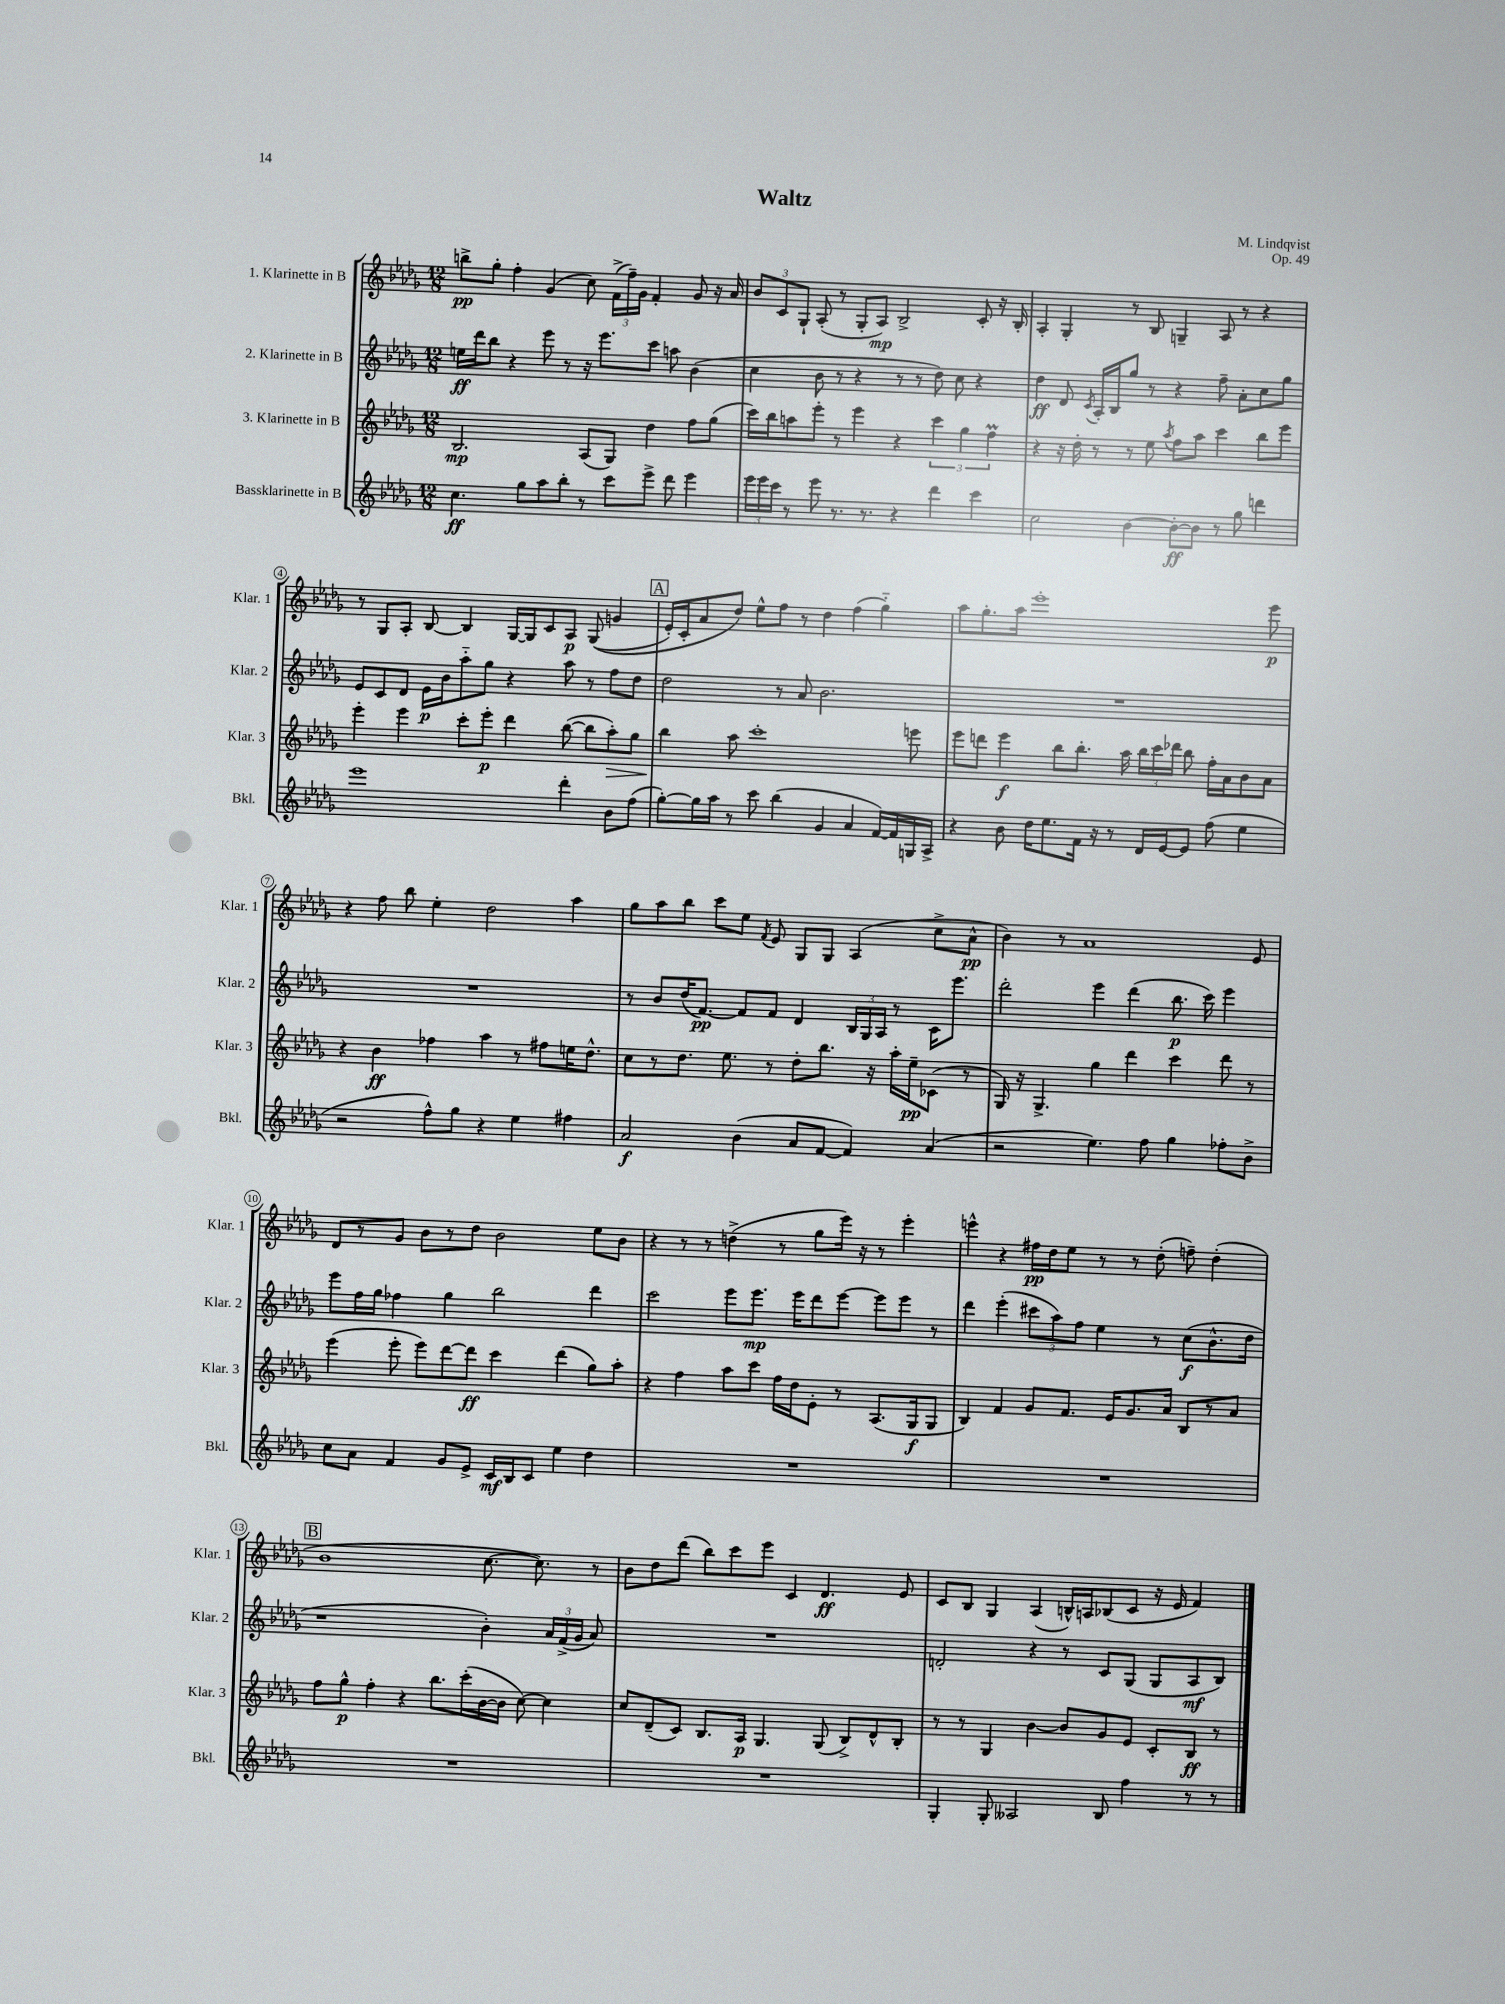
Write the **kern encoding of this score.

**kern	**kern	**kern	**kern
*staff4	*staff3	*staff2	*staff1
*clefG2	*clefG2	*clefG2	*clefG2
*k[b-e-a-d-g-]	*k[b-e-a-d-g-]	*k[b-e-a-d-g-]	*k[b-e-a-d-g-]
*M12/8	*M12/8	*M12/8	*M12/8
4.cc	2.B-	16ee	8bb^
.	.	16ddd-	.
.	.	8bb-	8gg-'
.	.	4r	4ff'
8gg-	.	.	.
8aa-	.	8eee-	(4g-
8bb-'	.	8r	.
8r	(8A-	16r	8cc)
.	.	8.eee-	.
8ccc	8G-)	.	(24f^
.	.	.	24ff~)
.	.	.	24g-
8eee-^	4dd-	8ccc	4f'
8ddd-	.	8aa	.
4eee-	8ff	(4b-	8g-
.	(8gg-	.	16r
.	.	.	16a-
=	=	=	=
24eee-	16ccc)	4cc	12b-
24eee-	.	.	.
.	16bb-	.	.
24ccc	.	.	12c
8r	8aa	.	.
.	.	.	12G-`
8eee-	8eee-'	8b-	(8A-'
8.r	8r	8r	8r
.	4eee-	4r	8G-'
8.r	.	.	.
.	.	.	8A-)
4r	4r	8r	2B-^
.	.	8r	.
4ddd-	6ccc	8dd-)	.
.	.	8cc	.
.	6gg-	.	.
4ccc	.	4r	8c'
.	6ff	.	.
.	.	.	16r
.	.	.	16B-'
=	=	=	=
2cc	4r	4dd-	4A-'
.	16r	8d-	4G-'
.	16dd-'	.	.
.	.	8qc	.
.	8r	16A-'	.
.	.	16B-	.
[4b-	8r	8gg-	8r
.	8ee-	8r	8B-
.	8qaa-	.	.
8b-'_	8ff	4r	4G~
8b-]	8aa-	.	.
8r	4ccc	8ff~	8A-
8gg-	.	8a-'	8r
4ddd	8bb-	8cc	4r
.	8eee-	8gg-	.
=	=	=	=
1eee-	4eee-'	8e-	8r
.	.	8c	8G-
.	4eee-	8d-	8A-'
.	.	16e-	[8B-
.	.	16b-	.
.	8ccc'	8aa-'~	4B-]
.	8eee-'	8gg-	.
.	4ddd-	4r	[16G-
.	.	.	16G-]
.	.	.	8c
4ddd-'	([8bb-	8aa-	8A-
.	8bb-]	8r	&((8G-
8b-	8aa-')	8ff	4g
(8ff	8gg-	8dd-	.
=	=	=	=
[8gg-')	4bb-	2dd-	16e-')
.	.	.	16c'
16gg-]	.	.	8a-
16aa-	.	.	.
8r	8aa-	.	8dd-&)
8ccc	1ccc'	.	8ee-^^
(4bb-	.	8r	8ff
.	.	8a-	8r
4g-	.	2.b-	4dd-
4a-	.	.	(4ff
[16f)	.	.	4gg-'~)
16f]	.	.	.
16G	8eee	.	.
16A-^	.	.	.
=	=	=	=
4r	8eee-	1.r	8aa-
.	8ddd	.	8.gg-'
8b-	4eee-	.	.
.	.	.	16aa-
16dd-	.	.	1eee-'
8.ee-	.	.	.
.	8bb-	.	.
16f	8.bb-'	.	.
16r	.	.	.
8r	.	.	.
.	16aa-	.	.
16d-	24bb-	.	.
.	24ccc	.	.
[16e-	.	.	.
.	24ddd-	.	.
8e-]	8bb-	.	.
(8ff	16ff'	.	.
.	16a-	.	.
4ee-	8b-	.	.
.	8a-	.	8eee-
=	=	=	=
2r	4r	1.r	4r
.	4b-	.	8ff
.	.	.	8bb-
8ff^^)	4ff-	.	4ee-'
8gg-	.	.	.
4r	4aa-	.	2dd-
4ee-	8r	.	.
.	8ff#	.	.
4ff#	16ee	.	4aa-
.	8.dd-^^	.	.
=	=	=	=
2a-	8cc	8r	8gg-
.	8r	8b-	8aa-
.	8.dd-	(16dd-	8bb-
.	.	[8.f)	.
.	.	.	8ccc
.	8.ee-	.	.
(4b-	.	8f]	8ee-
.	.	.	8qf
.	8r	8f	8e-
8a-	8dd-'	4d-	8G-
[8f	8.bb-	.	8G-
4f])	.	24B-	(4A-
.	.	24G-	.
.	16r	.	.
.	.	24A-	.
.	16aa-'	8r	.
.	16ee-~	.	.
(4a-	(8c-	16c	8cc^
.	.	8.eee-	.
.	8r	.	8a-^^
=	=	=	=
2r	16G-)	2ddd-'	4b-)
.	16r	.	.
.	4.G-^	.	.
.	.	.	8r
.	.	.	1a-
4.ee-)	4gg-	4eee-	.
.	4ddd-	(4ddd-	.
8ff	.	.	.
4gg-	4ccc	8.bb-	.
.	.	16ccc)	.
8ff-'	8ddd-	4eee-	.
8b-^	8r	.	8e-
=	=	=	=
8cc	(4eee-	8eee-	8d-
8a-	.	16ff	8r
.	.	16gg-	.
4f	8eee-'	4ff-	8g-
.	8eee-)	.	8b-
8g-	[8ddd-	4gg-	8r
8e-^	8ddd-]	.	8dd-
16c	4ccc	2bb-	2b-
16B-	.	.	.
8c	.	.	.
4ee-	(4ddd-	.	.
4dd-	8gg-)	4ddd-	8ee-
.	8aa-'	.	8b-
=	=	=	=
1.r	4r	2ccc	4r
.	4ff	.	8r
.	.	.	8r
.	8aa-	8eee-	(4dd^
.	8ccc	8.eee-	.
.	16ff	.	8r
.	16dd-	16eee-	.
.	8e-'	8ddd-	8gg-
.	8r	[8eee-	16eee-)
.	.	.	16r
.	(8.A-	8eee-]	8r
.	.	8eee-	4eee-'
.	16G-	.	.
.	8G-	8r	.
=	=	=	=
1.r	4B-)	4ddd-	4eee^^
.	4f	(4eee-'	4r
.	8g-	12ccc#	16ff#
.	.	.	16dd-
.	.	12aa-)	.
.	8.f	.	8ee-
.	.	12ff	.
.	.	4ee-	8r
.	16e-	.	.
.	8.g-	.	8r
.	.	8r	(8dd-'
.	16a-	.	.
.	8B-	(8cc	8ff~)
.	8r	8.b-^^	(4dd-'
.	8a-	.	.
.	.	16dd-	.
=	=	=	=
1.r	8ff	1r	1b-
.	8gg-^^	.	.
.	4ff'	.	.
.	4r	.	.
.	8.bb-	.	.
.	(16ccc'	.	.
.	[16b-	4b-')	[8.cc
.	16b-]	.	.
.	[8cc)	.	.
.	.	.	8.cc])
.	4cc]	24a-	.
.	.	(24f^	.
.	.	24g-	.
.	.	8a-)	8r
=	=	=	=
1.r	8cc	1.r	8b-
.	(8d-~	.	8dd-
.	8c)	.	(8ddd-
.	8.B-	.	8bb-)
.	.	.	8ccc
.	16A-	.	.
.	4.G-	.	8eee-
.	.	.	4c
.	(8G-	.	4.d-
.	8B-^)	.	.
.	8d-^^	.	.
.	8B-'	.	8e-
=	=	=	=
4G-'	8r	2d'	8c
.	8r	.	8B-
8G-'	4G-	.	4G-
2A--	.	.	.
.	[4b-	4r	(4A-
.	8b-]	8r	16B^^)
.	.	.	16A
8B-	8g-	8c	(8B-
4ff	8e-	(8G-	8c
.	8c'	8G-	16r
.	.	.	16e-
8r	8B-	8A-	4f)
8r	8r	8B-)	.
==	==	==	==
*-	*-	*-	*-
